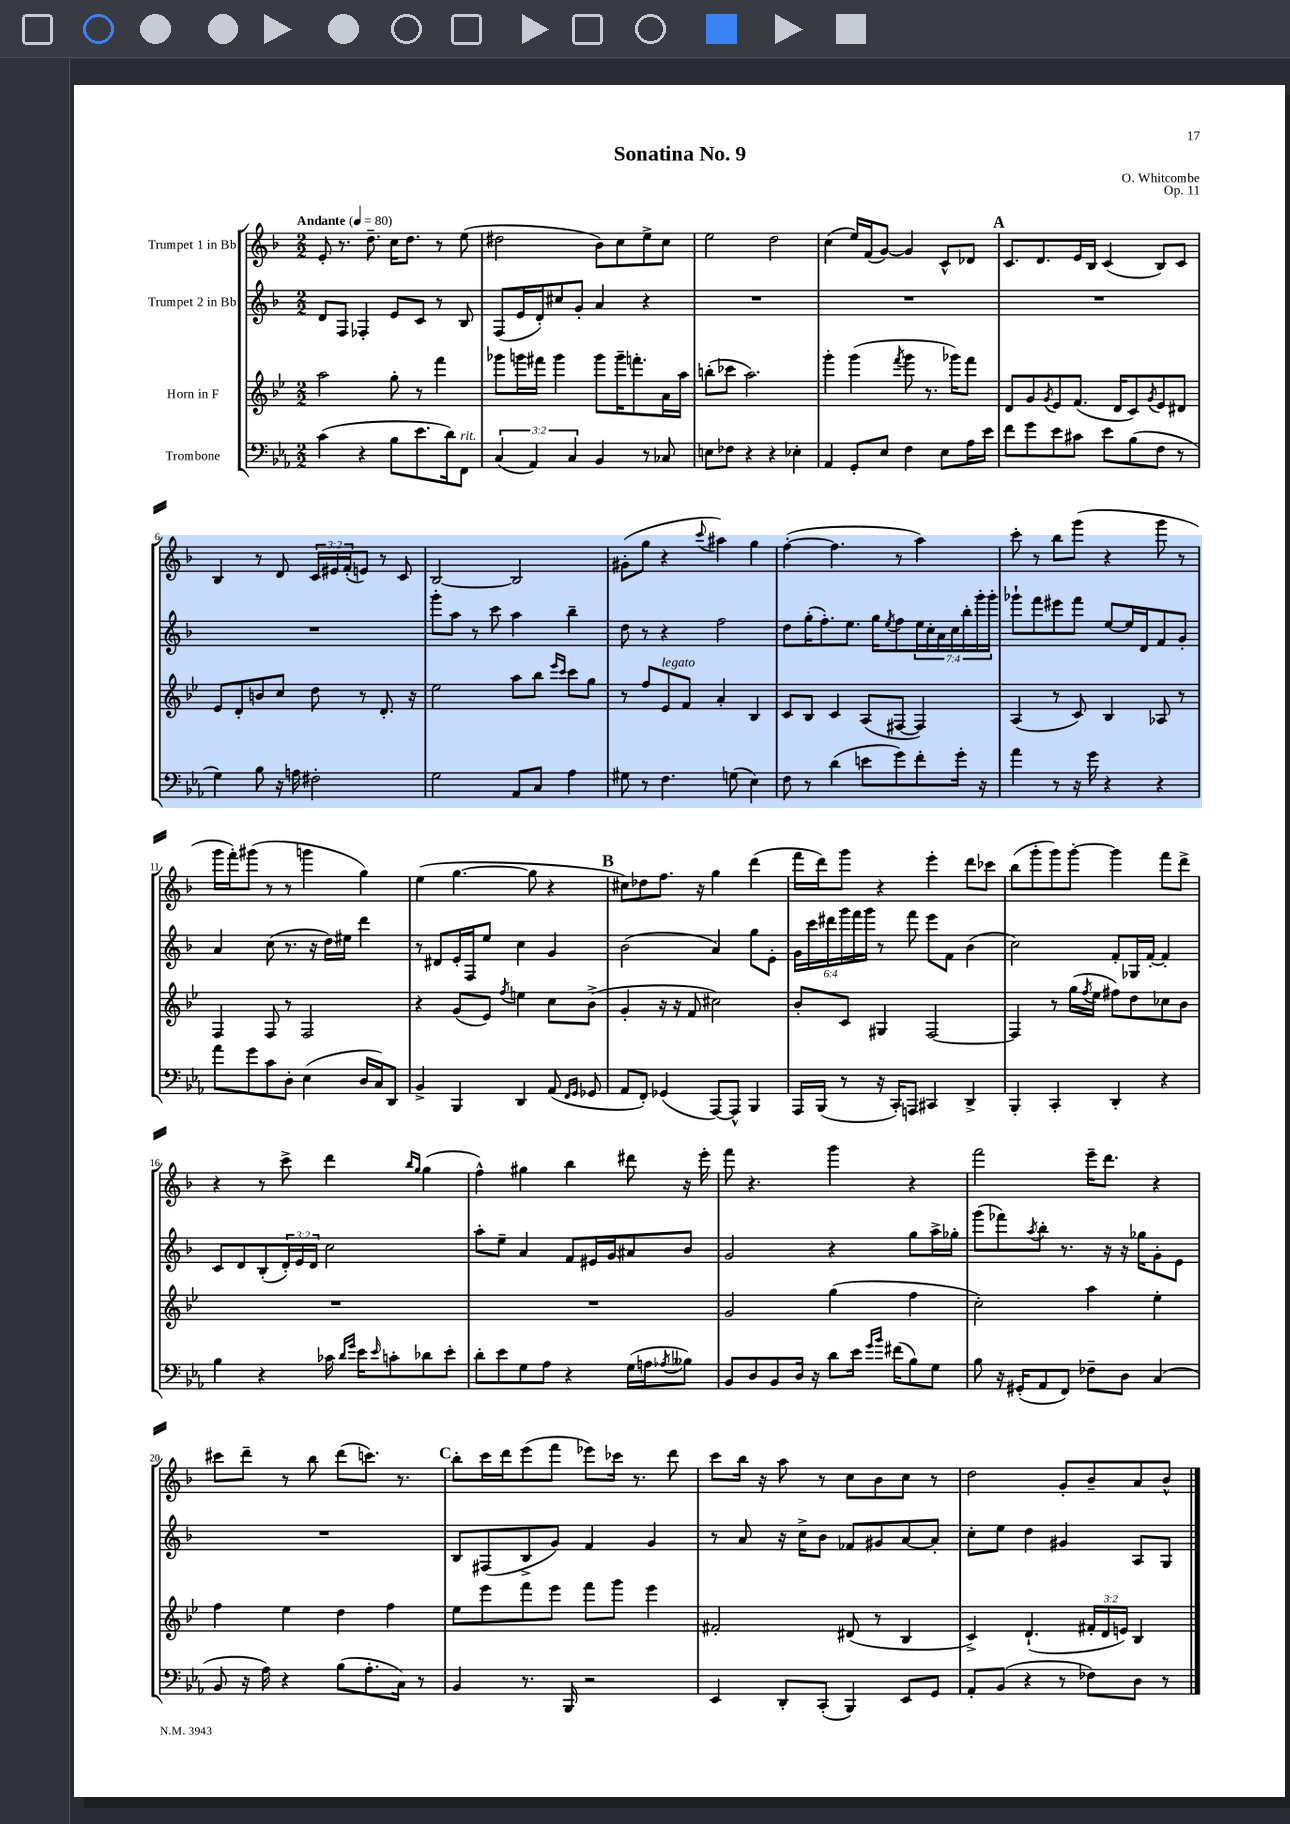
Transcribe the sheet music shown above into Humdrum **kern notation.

**kern	**kern	**kern	**kern
*staff4	*staff3	*staff2	*staff1
*clefF4	*clefG2	*clefG2	*clefG2
*k[b-e-a-]	*k[b-e-]	*k[b-]	*k[b-]
*M2/2	*M2/2	*M2/2	*M2/2
*MM80	*MM80	*MM80	*MM80
(4c	2aa	8d	8e'
.	.	8F	8.r
4r	.	4F-'	.
.	.	.	8.dd~
8B-	8gg'	8e	16cc
.	.	.	8.dd
8.e-	8r	8c	.
.	4fff	8r	8r
16d)	.	.	.
8FF	.	8B-	(8ee
=	=	=	=
(6C	8ggg-	(8F	2dd#
.	16ggg	16e	.
6AA-)	.	.	.
.	16fff#	16d')	.
.	4ggg	8cc#	.
6C	.	.	.
.	.	8g'	.
4BB-	8ggg	4a	8b-)
.	16ggg~	.	8cc
.	8.fff'	.	.
8r	.	4r	8ee^
8C-	16a	.	8cc
.	16aa	.	.
=	=	=	=
8E	(8bb'	1r	2ee
8F-	8ccc-	.	.
4r	2.aa)	.	.
4r	.	.	2dd
4E-'	.	.	.
=	=	=	=
4AA-	4ggg'	1r	(4cc
8GG'	(4ggg	.	16ee)
.	.	.	(16f
8E-	.	.	[8g)
.	8qfff	.	.
4F	8ggg	.	4g]
.	8.r	.	.
8E-	.	.	8c^^
.	16ggg-)	.	.
16A-	8fff	.	8d-
16e-	.	.	.
=	=	=	=
8f	8d	1r	8.c
8g	8g	.	.
.	.	.	8.d
.	8qg	.	.
8e-	8e-	.	.
8c#	(8.f	.	16e
.	.	.	16B-
8e-	.	.	(4c
.	16d	.	.
(8B-	8c)	.	.
.	8qg	.	.
8F	8e-	.	8B-)
8r	8d#	.	8c
=	=	=	=
4G)	8e-	1r	4B-
.	8d'	.	.
8B-	8b	.	8r
16r	8cc	.	8d
16A	.	.	.
2F#'	8dd	.	24c
.	.	.	24e#
.	.	.	(24f'
.	8r	.	8e)
.	8.d'	.	8r
.	.	.	8c
.	16r	.	.
=	=	=	=
2G	2ee-	8ggg'	[2B-
.	.	8aa	.
.	.	8r	.
.	.	8ccc	.
8AA-	8aa	4aa	2B-]
8C	8bb-	.	.
.	16qqeee-	.	.
.	16qqccc	.	.
4A-	8ccc	4bb-~	.
.	8gg	.	.
=	=	=	=
8G#	8r	8dd	(8g#'
8r	8ff	8r	8gg
4.F	8e-	4r	4r
.	8f	.	.
.	.	.	8qqccc
.	4a'	2ff	4aa#)
(8G	.	.	.
4E-)	4B-	.	4gg
=	=	=	=
8F	8c	8dd	([4ff'
8r	8B-	(16gg'	.
.	.	8.ff')	.
(4d	4c	.	4.ff]
.	.	8.ee	.
8e	(8A	.	.
.	.	16gg	.
.	.	8qee	.
8g)	[8F#	8ff	8r
8f'	4F#])	28ee	4aa)
.	.	28cc'	.
.	.	28a	.
.	.	28cc	.
16g'	.	.	.
.	.	28bb-'	.
.	.	28ggg'	.
16r	.	.	.
.	.	28ggg'	.
=	=	=	=
4a-	(4A	8ggg-`	8ccc'
.	.	8fff	8r
8r	8r	8eee#	8bb-
16r	8c)	8fff	(8ggg
16g	.	.	.
4r	4B-	[8ee	4r
.	.	16ee]	.
.	.	16d	.
4r	8A-	8f	8ggg
.	8r	8g'	8r
=	=	=	=
8a-	4F	4a	16ggg
.	.	.	16fff')
8g	.	.	(8ggg#
8c	8F	(8cc	8r
8D'	8r	8.r	8r
(4E-	2F	.	4ggg
.	.	16r	.
.	.	16dd)	.
.	.	16ee#	.
16D	.	4ddd	4gg)
16C)	.	.	.
8DD	.	.	.
=	=	=	=
4BB-^	4r	8r	(4ee
.	.	8d#	.
4BBB-	(8g	16e'	[4.gg
.	.	16F	.
.	8e-)	8ee	.
.	8qff	.	.
4DD	4ee	4cc	.
.	.	.	8gg]
(8AA-	8cc	4g	4r
16qqFF	.	.	.
16qqGG	.	.	.
8GG-	(8b-^	.	.
=	=	=	=
8AA-	4g'	(2b-	8cc#)
8FF')	.	.	8dd-
(4GG-	16r	.	8.ff
.	16r	.	.
.	8f	.	.
.	.	.	16r
[8AAA-)	2cc#)	4a)	4gg
8AAA-^^]	.	.	.
4BBB-	.	8gg	(4ddd
.	.	8e'	.
=	=	=	=
16AAA-	8b-'	24g	16fff
.	.	24ccc	.
(16BBB-	.	.	16ddd)
.	.	24ddd#	.
8r	8c	24ggg	8ggg
.	.	24fff	.
.	.	24ggg	.
16r	4G#	8r	4r
16CC')	.	.	.
8AAA	.	8fff	.
4CC#	[2F	8eee	4eee'
.	.	8f	.
4DD^	.	(4b-	8ddd
.	.	.	8ccc-
=	=	=	=
4BBB-'	4F]	2cc)	(8bb-
.	.	.	8ggg'
4CC'	8r	.	8ggg)
.	(16gg	.	[8ggg'
.	8qff	.	.
.	16ee-	.	.
4DD'	8ff#)	8f'	4ggg]
.	8dd	16G-	.
.	.	[16f'	.
4r	8cc-	4f']	8fff
.	8b-	.	8ddd^
=	=	=	=
4B-	1r	8c	4r
.	.	8d	.
4r	.	(8B-'	8r
.	.	24d')	8ccc^
.	.	24e	.
.	.	24d	.
16c-	.	2cc	4ddd
16qqd	.	.	.
16qqg	.	.	.
16e-	.	.	.
16qqe-	.	.	.
8c'	.	.	.
.	.	.	16qqbb-
.	.	.	16qqgg
8d-	.	.	(4gg
8e-'	.	.	.
=	=	=	=
8d'	1r	8aa'	4ff^^)
8e-	.	8ee~	.
8G	.	4a	4gg#
8A-	.	.	.
4r	.	8f	4bb-
.	.	16e#	.
.	.	16g	.
(16G	.	8a#	8ddd#
16A	.	.	.
8qA-	.	.	.
8B--)	.	8b-	16r
.	.	.	16eee'
=	=	=	=
8BB-	2g	2g	8fff
8D	.	.	4.r
8BB-	.	.	.
16D	.	.	.
16r	.	.	.
8d	(4gg	4r	4ggg
16e-	.	.	.
16qqg	.	.	.
16qqb-	.	.	.
(16f#	.	.	.
8B-)	4ff	8gg	4r
8G	.	16aa^	.
.	.	16gg-'	.
=	=	=	=
8B-	2cc')	(8ggg	2fff
16r	.	8fff-)	.
(16GG#'	.	.	.
.	.	8qaa	.
8AA-	.	8bb-'	.
8FF)	.	8.r	.
8F-~	4aa	.	16eee~
.	.	16r	8.ddd
8D	.	16r	.
.	.	16gg-	.
(4C	4ee-'	8g'	4r
.	.	8e	.
=	=	=	=
8BB-	4ff	1r	8ccc#
16r	.	.	8ddd~
16A-)	.	.	.
4r	4ee-	.	8r
.	.	.	8bb-
(8B-	4dd	.	(8ddd
8.A-'	.	.	8.ccc)
.	4ff	.	.
16C)	.	.	8.r
8r	.	.	.
=	=	=	=
4BB-	8ee-	8B-	8bb-'
.	8eee-	(8F#	16ccc
.	.	.	16ddd
8.r	8fff	8B-^	(8eee
.	8eee-	8g)	8fff
16BBB-	.	.	.
2r	8fff	4f	8eee-)
.	8ggg	.	16ccc-
.	.	.	8.r
.	4eee-	4g	.
.	.	.	8ddd
=	=	=	=
4EE-	2f#'	8r	8ccc
.	.	8a	16bb-
.	.	.	16r
8DD'	.	16r	8aa
.	.	16cc^	.
(8CC'	.	8b-	8r
4BBB-)	(8d#	8f-	8cc
.	8r	8g#	8b-
8EE-	4B-	[8a	8cc
8GG	.	8a']	8r
=	=	=	=
8AA-'	4c^)	8cc'	2dd
(8BB-	.	8ee	.
4r	(4.d`	4dd	.
8r	.	4g#	8g'
8F-)	24f#'	.	8b-~
.	24d	.	.
.	24e)	.	.
8D	4B-	8A	8a
8r	.	8G	8b-^^
==	==	==	==
*-	*-	*-	*-
